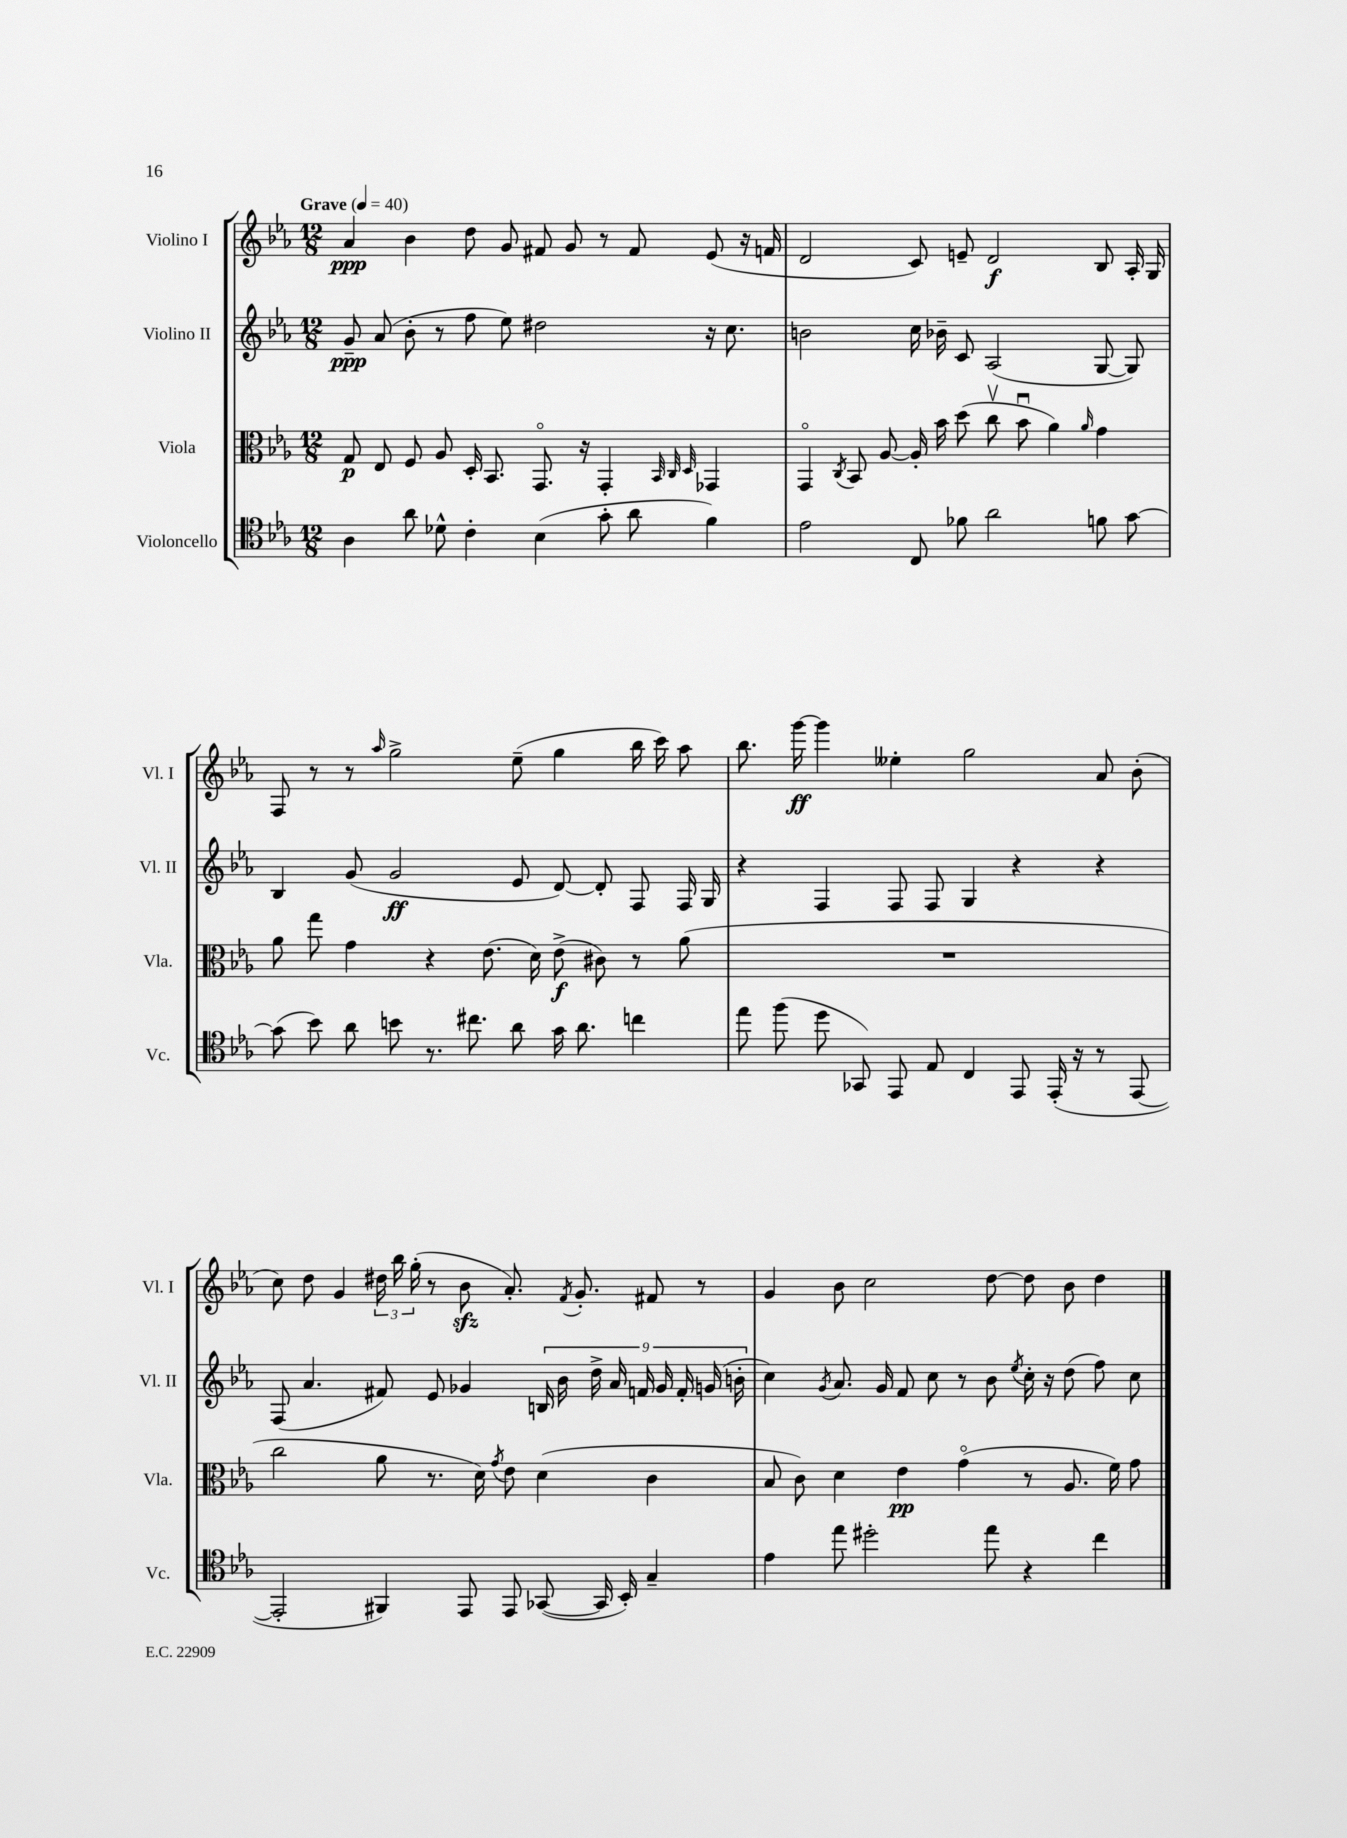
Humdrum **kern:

**kern	**kern	**kern	**kern
*staff4	*staff3	*staff2	*staff1
*clefC4	*clefC3	*clefG2	*clefG2
*k[b-e-a-]	*k[b-e-a-]	*k[b-e-a-]	*k[b-e-a-]
*M12/8	*M12/8	*M12/8	*M12/8
*MM40	*MM40	*MM40	*MM40
4A-\	8G/	8g~/	4a-/
.	8E-/	(8a-/	.
8a-\	8F/	8b-'\	4b-\
8d-^^\	8A-/	8r	.
4c'\	16D'/	8ff\	8dd\
.	8.BB-/	.	.
.	.	8ee-\)	8g/
(4B-\	8.GGo/	2dd#\	8f#/
.	.	.	8g/
.	16r	.	.
8g'\	4GG'/	.	8r
8a-\	.	.	8f#/
.	32qqBB-/	.	.
.	32qqC/	.	.
.	32qqD/	.	.
4f\)	4GG-/	16r	(8e-/
.	.	8.cc\	.
.	.	.	16r
.	.	.	16f/
=	=	=	=
2e-\	4GGo/	2b\	2d/
.	8qC/	.	.
.	8BB-/	.	.
.	[8A-/	.	.
8C/	16A-'/]	16cc\	8c/)
.	16b-\	16b-~\	.
8f-\	(8dd\	8c/	8e~/
2a-\	8ccv\	(2A-/	2d/
.	8b-u\	.	.
.	4a-\)	.	.
.	16qqa-/	.	.
8f\	4g\	[8G/	8B-/
[8g\	.	8G/])	16A-'/
.	.	.	16G/
=	=	=	=
(8g\]	8a-\	4B-/	8F/
8b-\)	8gg\	.	8r
8a-\	4g\	(8g/	8r
.	.	.	16qqaa-/
8b\	.	2g/	2gg^\
8.r	4r	.	.
8.cc#\	.	.	.
.	(8.e-\	.	.
8a-\	.	8e-/	(8ee-~\
.	16d\)	.	.
16g\	(8e-^\	[8d/)	4gg\
8.a-\	.	.	.
.	8c#\)	8d'/]	.
4cc\	8r	8F/	16bb-\
.	.	.	16ccc\)
.	(8a-\	16F/	8aa-\
.	.	16G/	.
=	=	=	=
8ee-\	1.r	4r	8.bb-\
(8ff\	.	.	.
.	.	.	[16ggg\
8dd\	.	4F/	4ggg\]
8GG-/)	.	.	.
8EE-/	.	8F/	4ee--'\
8E-/	.	8F/	.
4C/	.	4G/	2gg\
8EE-/	.	4r	.
(16EE-'/	.	.	.
16r	.	.	.
8r	.	4r	8a-/
[8EE-/	.	.	(8b-'\
=	=	=	=
2EE-'/]	2cc\	(8F/	8cc\)
.	.	4.a-/	8dd\
.	.	.	4g/
4FF#/)	8a-\	8f#/)	24dd#\
.	.	.	24bb-\
.	.	.	(24gg'\
.	8.r	8e-/	8r
8EE-/	.	4g-/	8b-\
.	16d\)	.	.
.	8qg/	.	.
8EE-/	8e-\	.	8.a-'/)
([8GG-/	(4d\	18B/	.
.	.	18b-\	.
.	.	.	8qf/
.	.	.	8.g'/
.	.	18dd^\	.
16GG-/]	.	.	.
.	.	18a-/	.
16BB-'/)	.	.	.
.	.	18f/	.
4G~/	4c\	.	8f#/
.	.	18g-/	.
.	.	18f'/	.
.	.	.	8r
.	.	(18g/	.
.	.	18b'\	.
=	=	=	=
4e-\	8B-/	4cc\)	4g/
.	8c\)	.	.
.	.	8qg/	.
8ee-\	4d\	8.a-/	8b-\
2dd#'\	.	.	2cc\
.	.	16g/	.
.	4e-\	8f/	.
.	.	8cc\	.
.	(4go\	8r	.
8ee-\	.	8b-\	[8dd\
.	.	8qee-/	.
4r	8r	16cc'\	8dd\]
.	.	16r	.
.	8.A-/	(8dd\	8b-\
4cc\	.	8ff\)	4dd\
.	16f\)	.	.
.	8g\	8cc\	.
==	==	==	==
*-	*-	*-	*-
